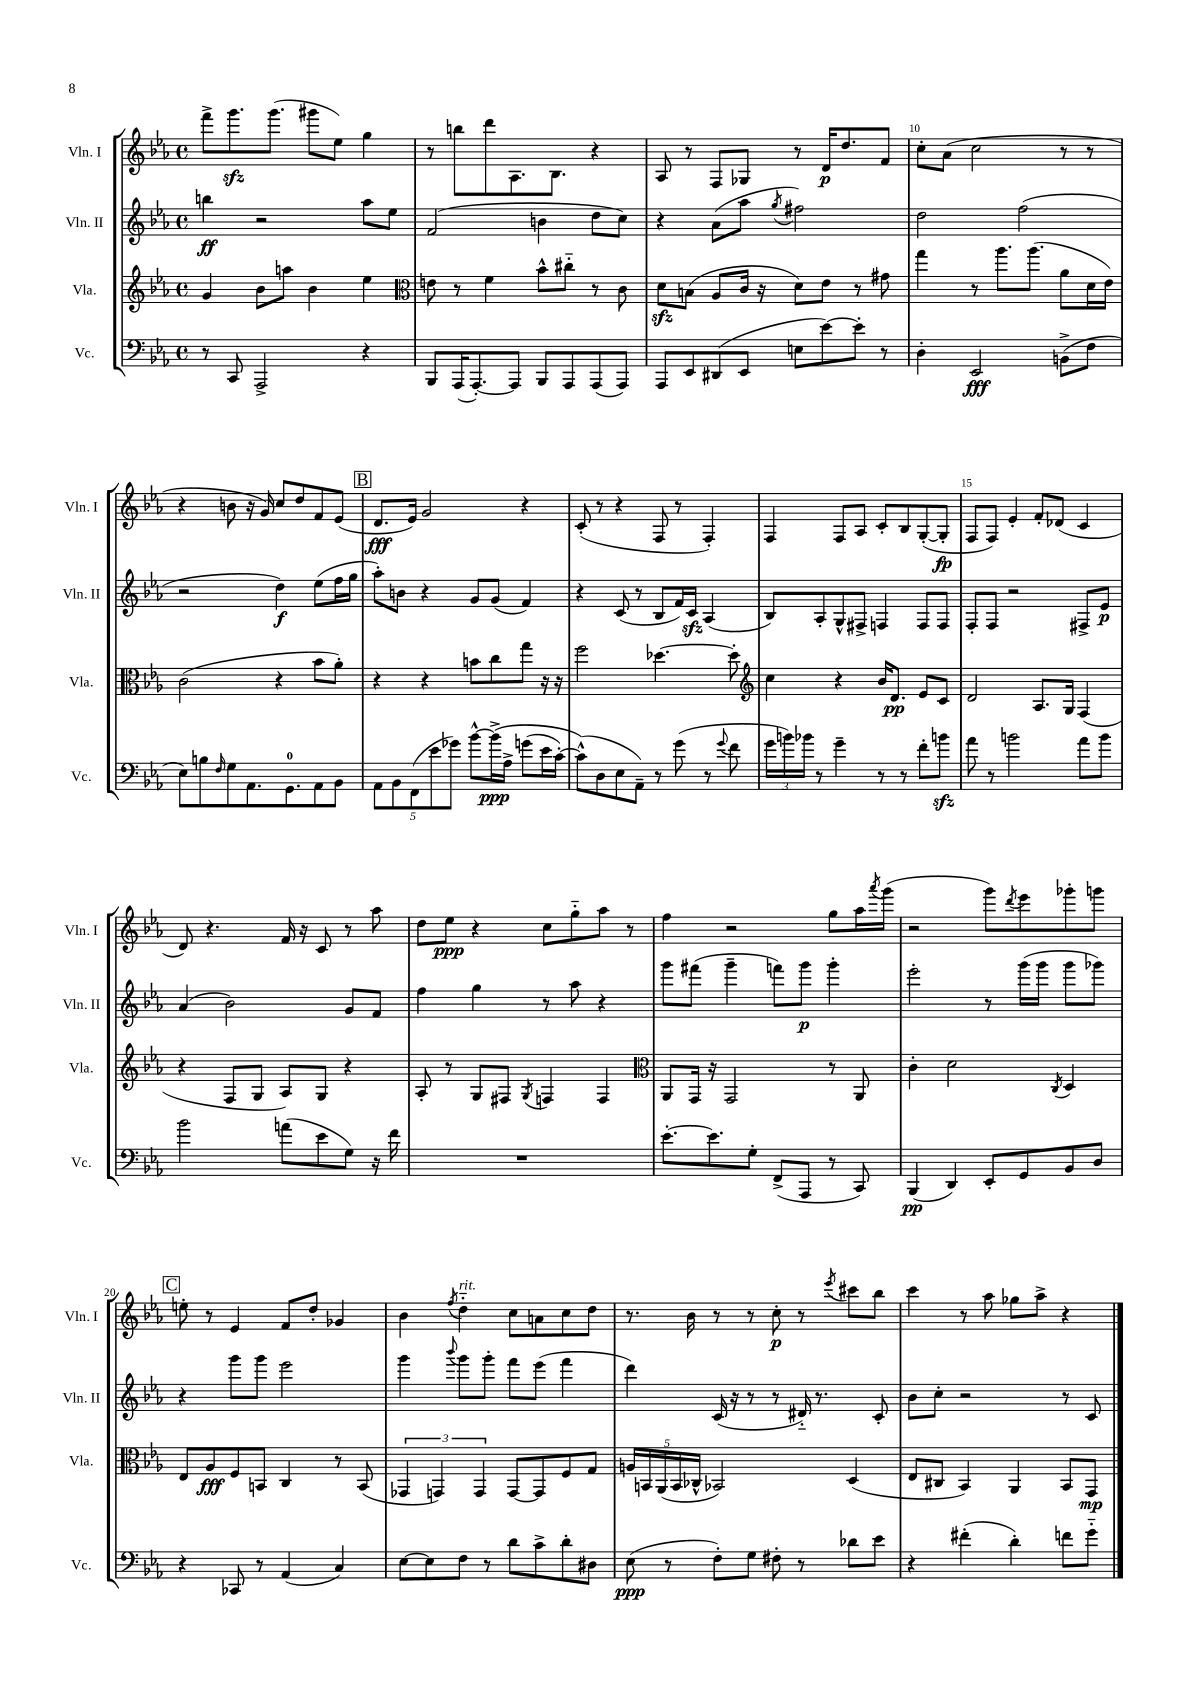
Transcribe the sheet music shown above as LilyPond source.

<<
\new StaffGroup <<
\new Staff = "s0" \with { instrumentName = "Vln. I" shortInstrumentName = "Vln. I" } {
    \clef treble \key ees \major \defaultTimeSignature \time 4/4
    f'''8-> g'''8.\sfz g'''8.( gis'''8 ees''8) g''4 |
    r8 b''8 d'''8 aes8. bes8. r4 |
    aes8 r8 f8 ges8 r8 d'16\p d''8. f'8 |
    c''8-. aes'8( c''2 r8 r8 |
    r4 b'8 r16 g'16) c''8 d''8 f'8 ees'8( |
    \mark \markup { \box "B" } d'8.\fff ees'16) g'2 r4 |
    c'8-.( r8 r4 f8 r8 f4-.) |
    f4 f8 aes8 c'8-. bes8 g8~-.( g8-.\fp |
    f8 f8) ees'4-. f'8-. des'8( c'4 |
    d'8) r4. f'16 r16 c'8 r8 aes''8 |
    d''8 ees''8\ppp r4 c''8 g''8-_ aes''8 r8 |
    f''4 r2 g''8 aes''16 \acciaccatura { aes'''8 } g'''16( |
    r2 g'''8) \acciaccatura { d'''8 } ees'''8 ges'''8-. g'''8 |
    \mark \markup { \box "C" } e''8-. r8 ees'4 f'8 d''8-. ges'4 |
    bes'4 \acciaccatura { f''8 } d''4-_^\markup { \italic "rit." } c''8 a'8 c''8 d''8 |
    r8. bes'16 r8 r8 c''8-.\p r8 \acciaccatura { ees'''8 } cis'''8 bes''8 |
    c'''4 r8 aes''8 ges''8 aes''8-> r4 \bar "|." |
}
\new Staff = "s1" \with { instrumentName = "Vln. II" shortInstrumentName = "Vln. II" } {
    \clef treble \key ees \major \defaultTimeSignature \time 4/4
    b''4\ff r2 aes''8 ees''8 |
    f'2( b'4 d''8 c''8) |
    r4 aes'8( aes''8 \acciaccatura { g''8 } fis''2) |
    d''2 f''2( |
    r2 d''4\f) ees''8( f''16 g''16 |
    \mark \markup { \box "B" } aes''8-.) b'8 r4 g'8 g'8( f'4) |
    r4 c'8( r8 bes8 f'16) c'16\sfz aes4( |
    bes8) aes8-. g8-^ fis8-> f4 f8 f8 |
    f8-. f8 r2 fis8-> ees'8\p |
    aes'4( bes'2) g'8 f'8 |
    f''4 g''4 r8 aes''8 r4 |
    g'''8 fis'''8( g'''4-- f'''8) g'''8\p g'''4-. |
    ees'''2-. r8 g'''16( g'''16 g'''8 ges'''8) |
    \mark \markup { \box "C" } r4 g'''8 g'''8 ees'''2 |
    g'''4 \appoggiatura { bes'''8 } g'''8 g'''8-. f'''8 ees'''8( f'''4 |
    d'''4) c'16( r16 r8 r8 dis'16-_) r8. c'8-. |
    bes'8 c''8-. r2 r8 c'8 \bar "|." |
}
\new Staff = "s2" \with { instrumentName = "Vla." shortInstrumentName = "Vla." } {
    \clef treble \key ees \major \defaultTimeSignature \time 4/4
    g'4 bes'8 a''8 bes'4 ees''4 |
    \clef alto e'8 r8 f'4 bes'8-^ cis''8-_ r8 c'8 |
    d'8\sfz b8( aes8 c'16 r16 d'8) ees'8 r8 gis'8 |
    g''4 r8 aes''8. aes''8.( aes'8 d'16 ees'16) |
    c'2( r4 bes'8 aes'8-.) |
    \mark \markup { \box "B" } r4 r4 b'8 c''8 g''8 r16 r16 |
    f''2 des''4.~ des''8-. |
    \clef treble c''4 r4 bes'16 d'8.\pp ees'8 c'8 |
    d'2 aes8. g16 f4( |
    r4 f8 g8 aes8) g8 r4 |
    aes8-. r8 g8 fis8 \acciaccatura { g8 } f4 f4 |
    \clef alto aes,8 g,16 r16 g,2 r8 aes,8 |
    c'4-. d'2 \acciaccatura { c8 } d4 |
    \mark \markup { \box "C" } ees8 aes8\fff f8 b,8 c4 r8 b,8( |
    \tuplet 3/2 { ges,4 g,4) g,4 } g,8~ g,8 f8 g8 |
    \tuplet 5/4 { a16 b,16 aes,16( b,16 ces16-^ } bes,2) d4( |
    ees8 cis8 bes,4) aes,4 bes,8 g,8\mp \bar "|." |
}
\new Staff = "s3" \with { instrumentName = "Vc." shortInstrumentName = "Vc." } {
    \clef bass \key ees \major \defaultTimeSignature \time 4/4
    r8 c,8 aes,,2-> r4 |
    bes,,8 aes,,16( aes,,8.~-.) aes,,8 bes,,8 aes,,8 aes,,8( aes,,8) |
    aes,,8 ees,8 dis,8( ees,8 e8 ees'8~) ees'8-. r8 |
    d4-. ees,2\fff b,8->( f8 |
    ees8) b8 \grace { f16 } g8 aes,8. g,8.-0 aes,8 bes,8 |
    \mark \markup { \box "B" } \tuplet 5/4 { aes,8 bes,8 f,8( ees'8 ges'8) } bes'8~-^ bes'16->\ppp\( aes16-> g'8( ees'16 c'16~-.) |
    c'8-^(\) d8 ees8 aes,8--) r8 g'8( r8 \appoggiatura { g'8 } f'8 |
    \tuplet 3/2 { g'16 b'16) bes'16 } r8 g'4-- r8 r8 f'8-. b'8\sfz |
    aes'8 r8 b'2 aes'8 b'8 |
    bes'2 a'8( ees'8 g8) r16 f'16 |
    R1 |
    ees'8.~-. ees'8. g8-. f,8->( aes,,8 r8 c,8) |
    bes,,4\pp( d,4) ees,8-. g,8 bes,8 d8 |
    \mark \markup { \box "C" } r4 ces,8 r8 aes,4( c4) |
    ees8~ ees8 f8 r8 d'8 c'8-> d'8-. dis8 |
    ees8\ppp( r8 f8-.) g8 fis8-. r8 des'8 ees'8 |
    r4 fis'4-.( d'4-.) f'8 g'8-_ \bar "|." |
}
>>
>>
\layout { \context { \Score currentBarNumber = #7 \override BarNumber.break-visibility = ##(#f #t #t) barNumberVisibility = #(every-nth-bar-number-visible 5) } }
